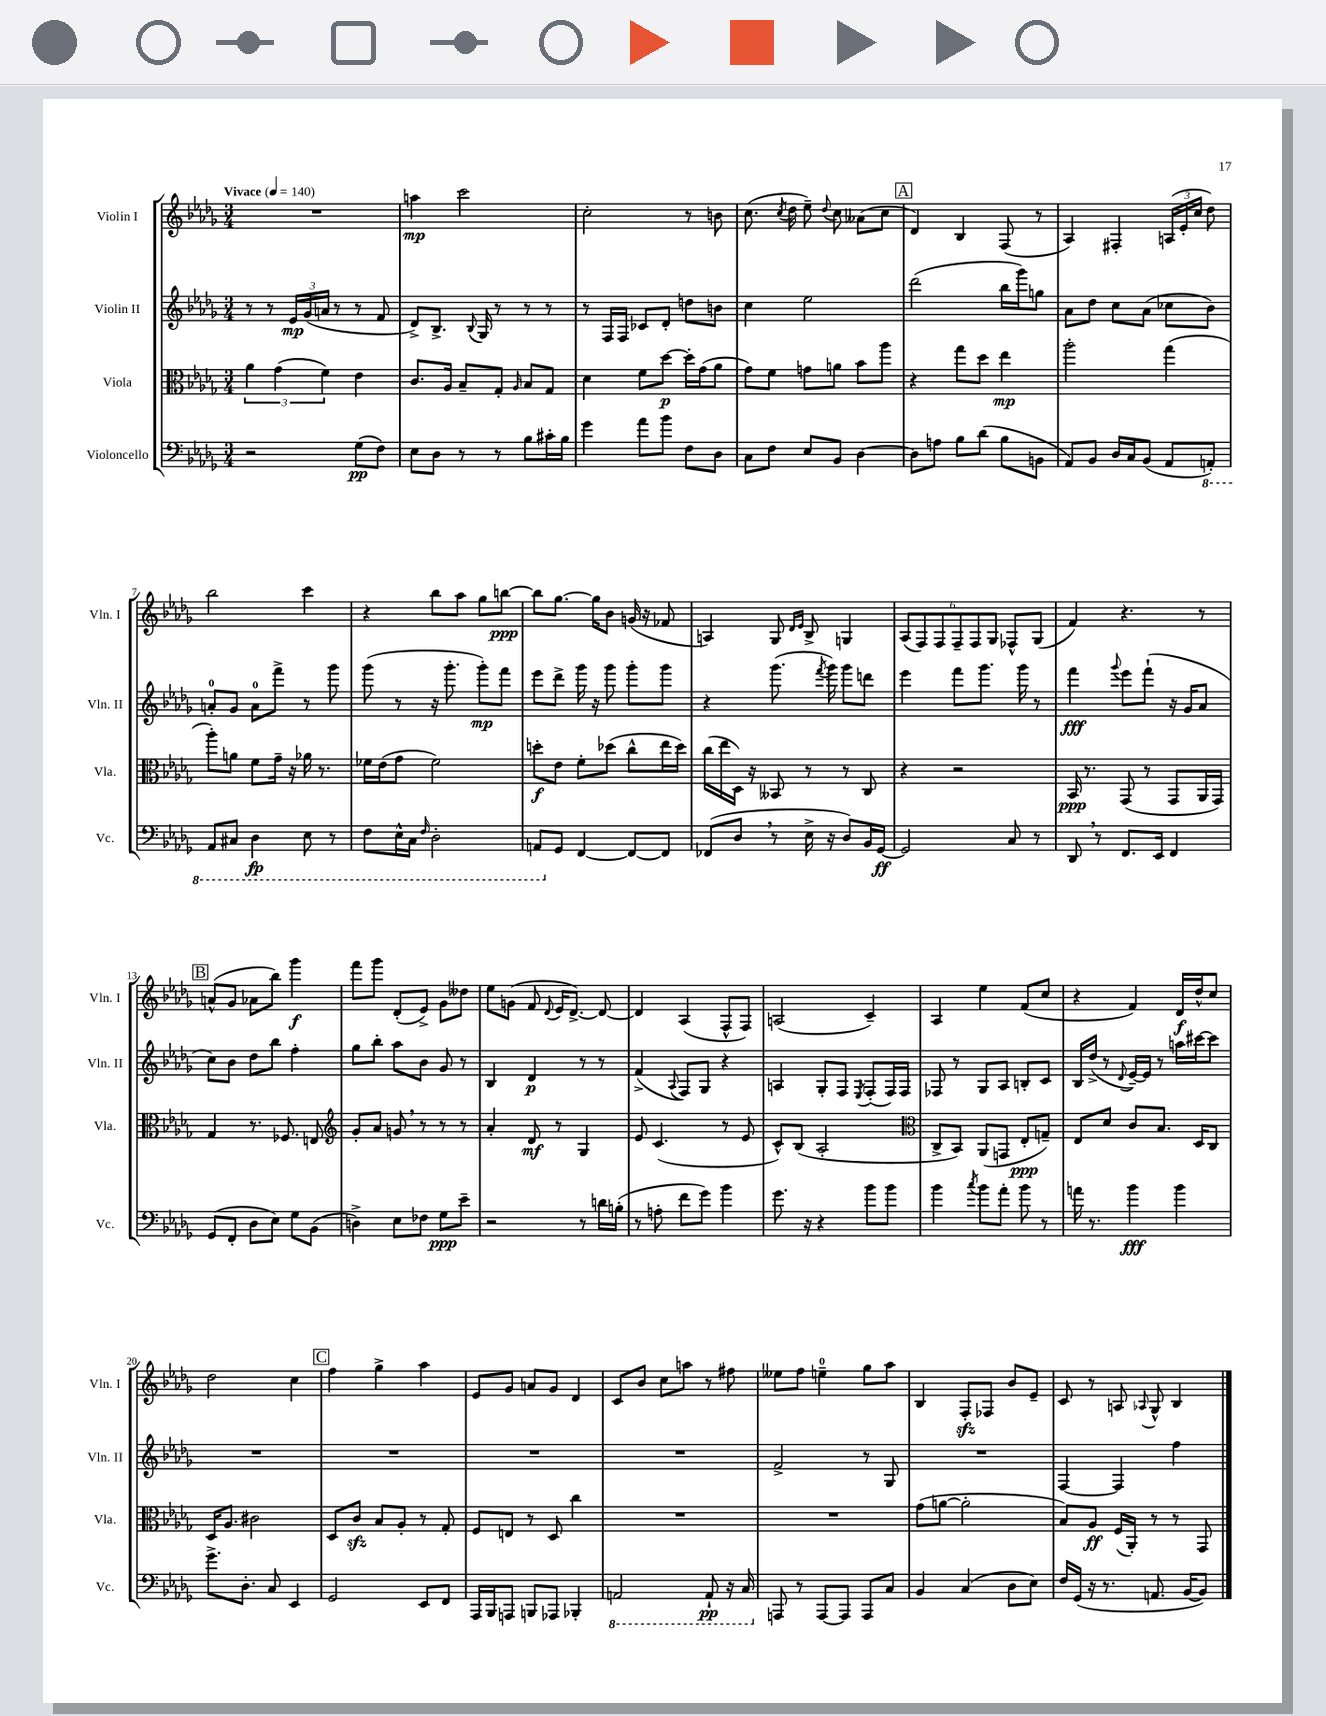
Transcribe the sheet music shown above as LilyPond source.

<<
\new StaffGroup <<
\new Staff = "s0" \with { instrumentName = "Violin I" shortInstrumentName = "Vln. I" } {
    \clef treble \key des \major \numericTimeSignature \time 3/4 \tempo "Vivace" 4 = 140
    \autoBeamOff R2. |
    a''4\mp c'''2 |
    c''2-. r8 b'8 |
    c''8.( \acciaccatura { c''8 } des''16 ees''8--) \appoggiatura { des''8 } c''8 aeses'8[( c''8] |
    \mark \markup { \box "A" } des'4) bes4 f8( r8 |
    aes4) fis4-. \tuplet 3/2 { a16[( ees'16-. c''16] } des''8) |
    bes''2 c'''4 |
    r4 bes''8[ aes''8] ges''8[ b''8]~\ppp |
    b''8[ ges''8.]~ ges''16[ bes'8] g'16( r16 fes'8 |
    a4) ges8 \grace { des'16[ ees'16] } bes8-> g4 |
    \tuplet 6/4 { aes8[( f8) f8 f8-- f8 ges8] } fes8[-^ ges8]( |
    f'4) r4. r8 |
    \mark \markup { \box "B" } a'8[-^( ges'8] aes'8[ bes''8]) ges'''4\f |
    f'''8[ ges'''8] des'8[-.( ees'8]->) ges'8[ deses''8] |
    ees''8[ g'8]( f'8 \appoggiatura { des'8 } ees'16[ des'8.]~->) des'8~ |
    des'4 aes4( f8[-^ f8]) |
    a2( c'4--) |
    aes4 ees''4 f'8[( c''8] |
    r4 f'4) des'16[\f des''16-^ c''8] |
    des''2 c''4 |
    \mark \markup { \box "C" } f''4 ges''4-> aes''4 |
    ees'8[ ges'8] a'8[ ges'8] des'4 |
    c'8[ bes'8] c''8[ a''8] r8 fis''8 |
    eeses''8[ f''8] e''4-0-- ges''8[ aes''8] |
    bes4 f8[-.\sfz fes8] bes'8[ ees'8]-- |
    c'8 r8 a8 \appoggiatura { aes8 } ges8-^ bes4 \bar "|." |
}
\new Staff = "s1" \with { instrumentName = "Violin II" shortInstrumentName = "Vln. II" } {
    \clef treble \key des \major \numericTimeSignature \time 3/4
    \autoBeamOff r8 r8 \tuplet 3/2 { ees'16[\mp ges'16( a'16] } r8 r8 f'8 |
    des'8[->) bes8.]-> \appoggiatura { bes8 } ges16 r8 r8 r8 |
    r8 f16[ f16] ces'8[ des'8]-. d''8[ b'8] |
    c''4 ees''2 |
    \mark \markup { \box "A" } des'''2( bes''16[ ges'''16) g''8] |
    aes'8[ des''8] c''8[ aes'8]( ces''8[ bes'8]) |
    a'8[-0-. ges'8] a'8[-0 f'''8]-> r8 ges'''8 |
    ges'''8( r8 r16 ges'''8.-. ges'''8[-.\mp) f'''8] |
    ees'''8[ des'''8]-> ges'''16 r16 ges'''8 ges'''8[-. ges'''8] |
    r4 ges'''8.( \acciaccatura { f'''8 } ges'''16) ges'''8[ d'''8] |
    ees'''4 f'''8[ ges'''8.] ges'''16 r8 |
    f'''4\fff \appoggiatura { ges'''8 } ees'''8[ f'''8]-!( r16 ges'16[ aes'8] |
    \mark \markup { \box "B" } c''8[) bes'8] des''8[ bes''8] f''4-. |
    ges''8[ bes''8]-. aes''8[ bes'8] ges'8 r8 |
    bes4 des'4\p r8 r8 |
    f'4->( \appoggiatura { aes8 } f8[) ges8] r4 |
    a4 ges8[-. f8] \acciaccatura { ees8 } f8[-.( f16) f16] |
    fes8 r8 ges8[ aes8] b8[-. c'8] |
    bes16[ des''16]->( r8 \appoggiatura { des'8 } ees'16[~--) ees'16] r8 a''16[ cis'''16~ cis'''8] |
    R2. |
    \mark \markup { \box "C" } R2. |
    R2. |
    R2. |
    f'2-> r8 ges8 |
    R2. |
    f4~ f4 f''4 \bar "|." |
}
\new Staff = "s2" \with { instrumentName = "Viola" shortInstrumentName = "Vla." } {
    \clef alto \key des \major \numericTimeSignature \time 3/4
    \autoBeamOff \tuplet 3/2 { aes'4 ges'4( f'4) } ees'4 |
    c'8.[ aes16] bes8[-- ges8]-. \grace { aes16 } bes8[ ges8] |
    des'4 f'8[ des''8]~\p des''16[-. ges'16( aes'8] |
    ges'8[) f'8] g'8[ a'8] bes'8[ aes''8] |
    \mark \markup { \box "A" } r4 ges''8[ des''8] ees''4\mp |
    aes''2-. ges''4( |
    aes''8[-.) a'8] f'8[ ges'16]-- r16 aes'16 r8. |
    fes'16[ ees'16( ges'8] fes'2) |
    d''8[-.\f ees'8] f'8[-. des''8]( c''8[-^ ees''16 des''16]) |
    c''16[( ees''16 des16]) r16 beses,8 r8 r8 c8 |
    r4 r2 |
    bes,16\ppp r8. ges,8( r8 ges,8[ aes,16 ges,16]) |
    \mark \markup { \box "B" } ges4 r8. fes8. e8 |
    \clef treble ges'8[-. aes'8] g'8 \breathe r8 r8 r8 |
    aes'4-. des'8\mf r8 ges4 |
    ees'8 c'4.( r8 ees'8 |
    c'8[-^) bes8]( aes2-. |
    \clef alto c8[-> bes,8]) aes,8[( g,8] ees8[-.\ppp g8]--) |
    ees8[ des'8] c'8[ bes8.] des16[ c8] |
    des16[ aes8.] cis'2 |
    \mark \markup { \box "C" } des8[ c'8]\sfz bes8[ aes8]-. r8 ges8-. |
    f8[ e8] r8 des8 c''4 |
    R2. |
    R2. |
    ges'8[( a'8]~ a'2-. |
    bes8[) aes8]\ff f16[( aes,16]-.) r8 r8 ges,8 \bar "|." |
}
\new Staff = "s3" \with { instrumentName = "Violoncello" shortInstrumentName = "Vc." } {
    \clef bass \key des \major \numericTimeSignature \time 3/4
    \autoBeamOff r2 ges8[\pp( f8]) |
    ees8[ des8] r8 r8 bes8[ cis'16-. bes16] |
    ges'4 aes'8[ bes'8] f8[ des8] |
    c8[ f8] ees8[ bes,8] des4~ |
    \mark \markup { \box "A" } des8[ a8] bes8[ des'8]( bes8[ b,8] |
    aes,8[) bes,8] des16[ c16 bes,8]( aes,8[ \ottava #-1 a,,8]-.) |
    aes,,8[ cis,8] des,4\fp ees,8 r8 |
    f,8[ ees,16-^ c,16] \grace { f,16 } des,2-. |
    a,,8[ \ottava #0 ges,8] f,4~ f,8[~ f,8] |
    fes,8[( des8] \breathe r8 ees16-> r16 des8[) bes,16 ges,16]~\ff |
    ges,2 c8 r8 |
    des,8 \breathe r8 f,8.[ ees,16] f,4 |
    \mark \markup { \box "B" } ges,8[( f,8]-. des8[ ees8]) ges8[ bes,8]( |
    d4->) ees8[ fes8] ges8[\ppp ees'8]-- |
    r2 r8 d'16[ b16]-.( |
    r8 a8-. f'8[ ges'8]) bes'4 |
    ges'8. r16 r4 bes'8[ bes'8] |
    bes'4 \acciaccatura { c''8 } bes'8[ aes'8]-. bes'8 r8 |
    a'16 r8. bes'4\fff bes'4 |
    ges'8.[-> des8.]-. c8 ees,4 |
    \mark \markup { \box "C" } ges,2 ees,8[ f,8] |
    aes,,16[ bes,,16 a,,8] b,,8[ aes,,8] bes,,4-. |
    \ottava #-1 a,,2 a,,8-!\pp r16 c,16 \ottava #0 |
    a,,8 r8 a,,8[~ a,,8] a,,8[ c8] |
    bes,4 c4( des8[ ees8]) |
    f16[ ges,16]( r16 r8. a,8. bes,16[~ bes,8]) \bar "|." |
}
>>
>>
